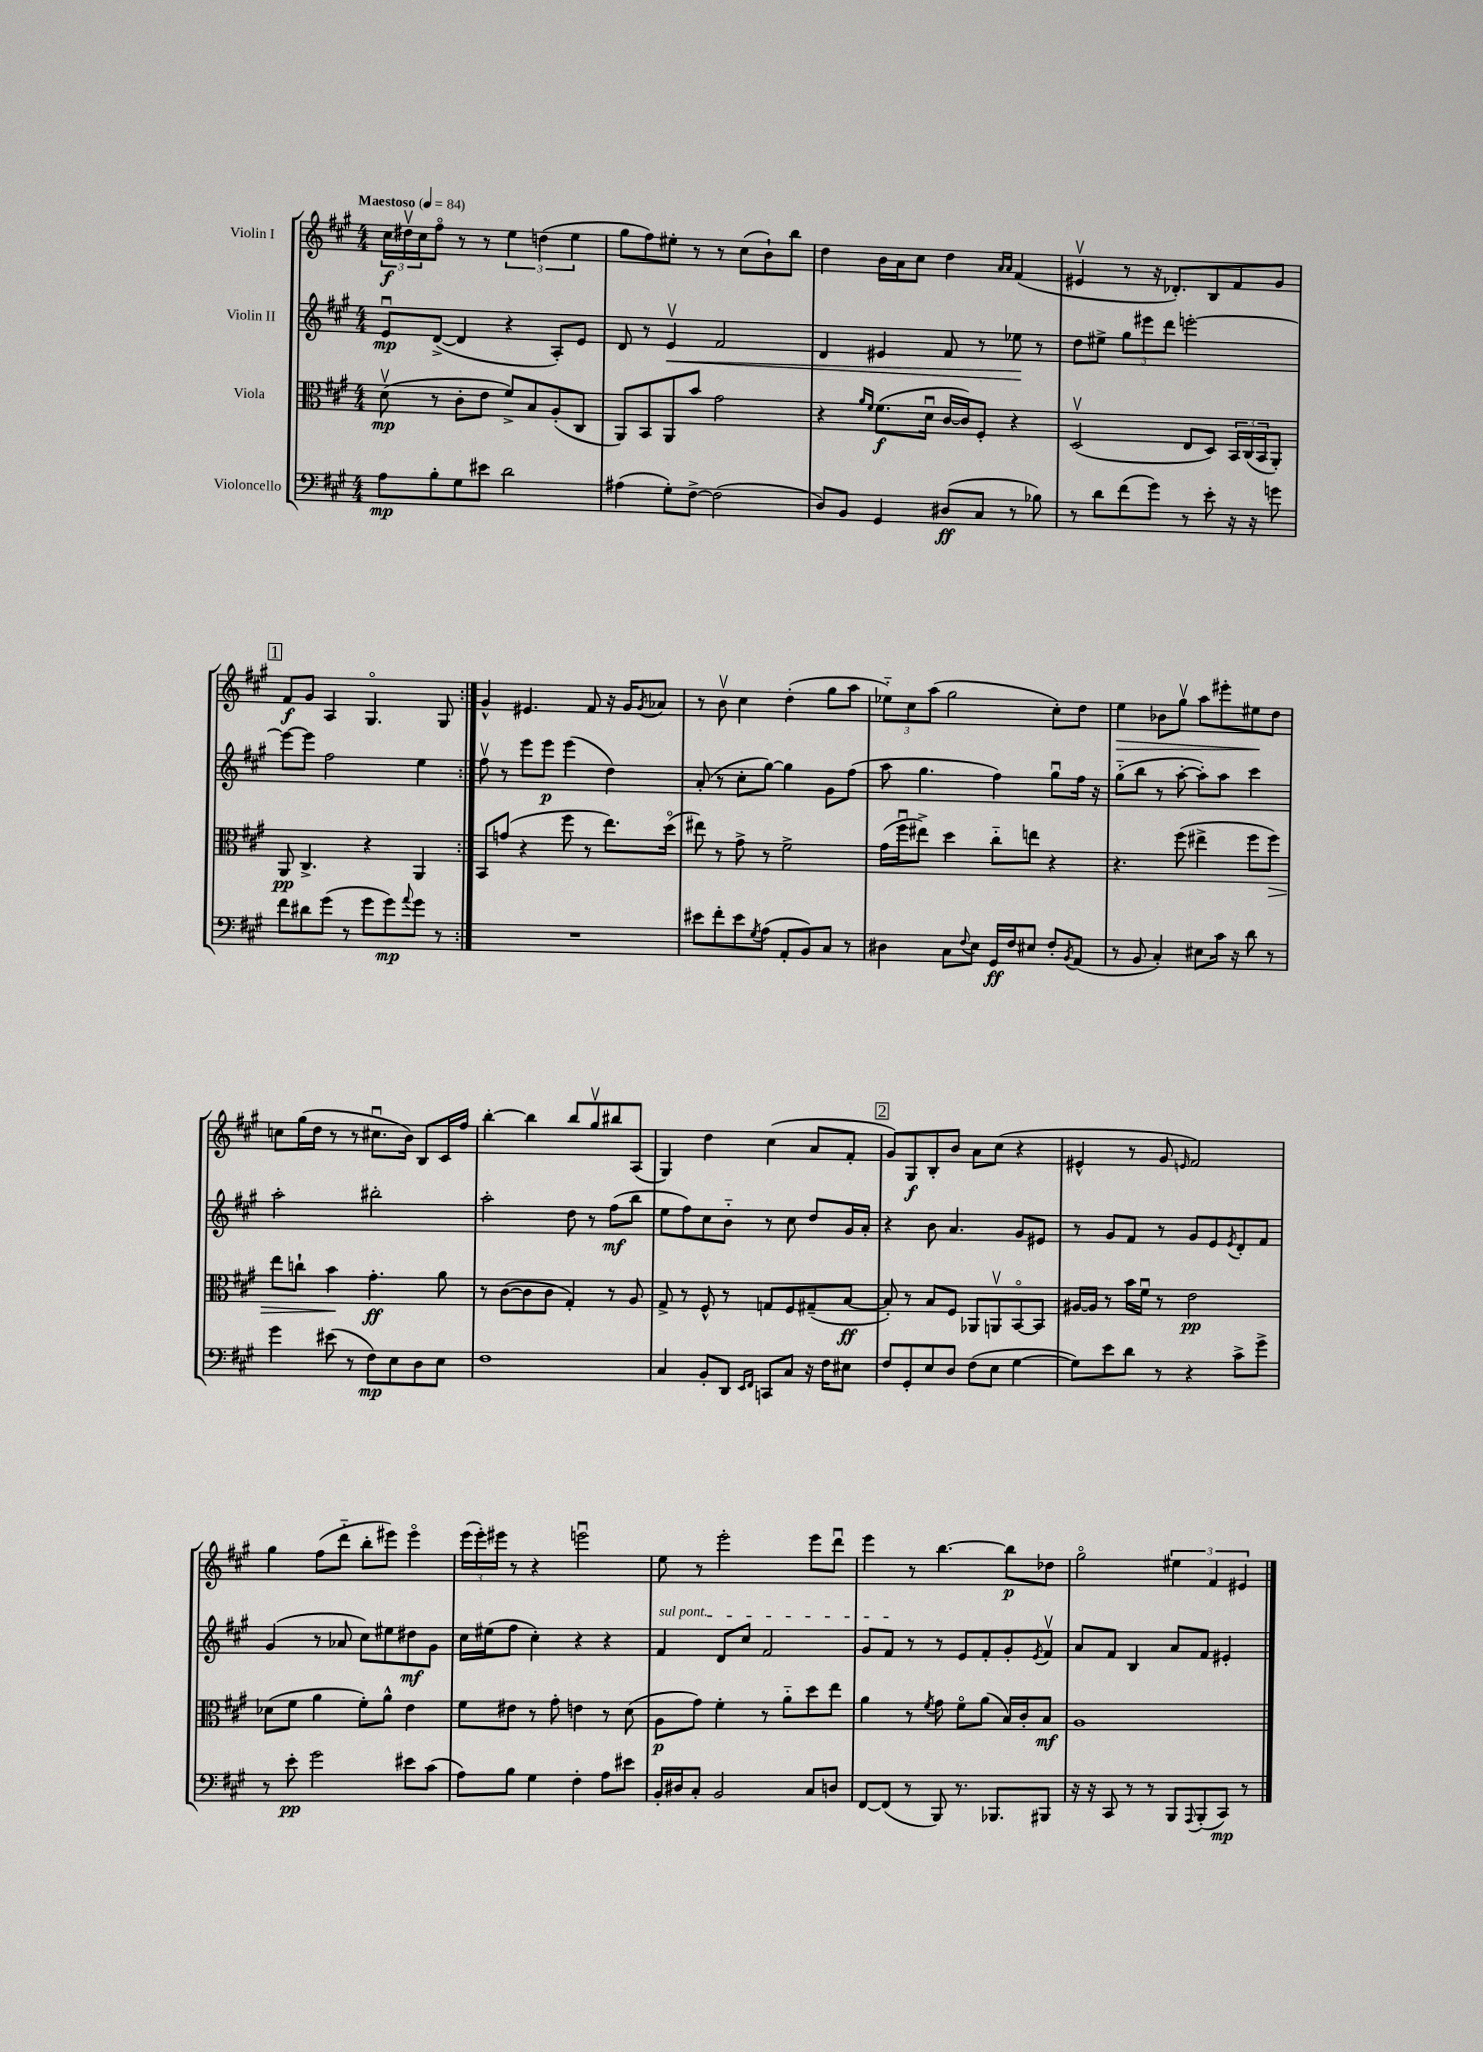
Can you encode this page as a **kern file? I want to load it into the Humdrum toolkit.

**kern	**dynam	**kern	**dynam	**kern	**dynam	**kern	**dynam
*part4	*part4	*part3	*part3	*part2	*part2	*part1	*part1
*staff4	*staff4	*staff3	*staff3	*staff2	*staff2	*staff1	*staff1
*I"Violoncello	*	*I"Viola	*	*I"Violin II	*	*I"Violin I	*
*clefF4	*	*clefC3	*	*clefG2	*	*clefG2	*
*k[f#c#g#]	*	*k[f#c#g#]	*	*k[f#c#g#]	*	*k[f#c#g#]	*
*M4/4	*	*M4/4	*	*M4/4	*	*M4/4	*
*MM84	*	*MM84	*	*MM84	*	*MM84	*
=1	=1	=1	=1	=1	=1	=1	=1
!	!	!	!	!	!	!LO:TX:a:B:t=Maestoso	!
8A\L	mp	(8dv\	mp	8eu/L	mp	24cc#\LL	f
.	.	.	.	.	.	24dd#Xv\	.
.	.	.	.	.	.	24cc#\J	.
8B'\	.	8r	.	([8d^/J	.	8ff#\J	.
8G#\	.	8c#'\L	.	4d/]	.	8r	.
8e#X\J	.	8e\J	.	.	.	8r	.
2d\	.	8f#^/L)	.	4r	.	6ee\	.
.	.	8B/	.	.	.	.	.
.	.	.	.	.	.	(6ddn\	.
.	.	(8A'/	.	8A'/L)	.	.	.
.	.	.	.	.	.	6ee\	.
.	.	8C#/J	.	8e/J	.	.	.
=2	=2	=2	=2	=2	=2	=2	=2
(4A#X\	.	8AA/L)	.	8d/	.	8gg#\L	.
.	.	8BB/	.	8r	.	8ff#\)	.
!	!	!	!	!	!LO:HP:b	!	!
8G#'\L)	.	8AA/	.	4ev/	<	8ee#X'\J	.
[8F#^\J	.	8b/J	.	.	.	8r	.
(2F#\]	.	2g#\	.	2f#/	.	8r	.
.	.	.	.	.	.	(8cc#\L	.
.	.	.	.	.	.	8b`\)	.
.	.	.	.	.	.	8bb\J	.
=3	=3	=3	=3	=3	=3	=3	=3
8D/L)	.	4r	.	4d/	.	4dd\	.
8BB/J	.	.	.	.	.	.	.
.	.	16qqa/LL	.	.	.	.	.
.	.	16qqf#/JJ	.	.	.	.	.
4GG#/	.	(8.f#\L	f	4e#X/	.	16b\LL	.
.	.	.	.	.	.	16a\J	.
.	.	.	.	.	.	8cc#\J	.
.	.	16du\Jk	.	.	.	.	.
(8D#X/L	ff	[16c#/LL	.	8f#/	.	4dd\	.
.	.	16c#/J])	.	.	.	.	.
8C#/J	.	8F#'/J	.	8r	.	.	.
.	.	.	.	.	.	16qqa/LL	.
.	.	.	.	.	.	16qqa/JJ	.
8r	.	4r	.	8ee-X\	.	(4f#/	.
8B-X\)	.	.	.	8r	[	.	.
=4	=4	=4	=4	=4	=4	=4	=4
8r	.	(2Dv/	.	8dd\L	.	4e#Xv/	.
8d\L	.	.	.	8ee#X^\J	.	.	.
(8f#\	.	.	.	12gg#\L	.	8r	.
.	.	.	.	12eee#X\	.	.	.
8g#\J)	.	.	.	.	.	16r	.
.	.	.	.	12ddd\J	.	.	.
.	.	.	.	.	.	8.d-X'/L)	.
8r	.	8E/L	.	[2eeen'\	.	.	.
8e'\	.	8D/J)	.	.	.	8B/	.
16r	.	24BB/LL	.	.	.	8f#/	.
.	.	(24C#/	.	.	.	.	.
16r	.	.	.	.	.	.	.
.	.	24BB/J	.	.	.	.	.
8gn\	.	8AA'/J)	.	.	.	8g#/J	.
!!LO:LB:g=z
!!LO:REH:place=s1:t=1
=5	=5	=5	=5	=5	=5	=5	=5
8f#\L	.	8AA/	pp	8eee\L_	.	8f#/L	f
8d#X\	.	4.C#^/	.	8eee\J]	.	8g#/J	.
(8g#\J	.	.	.	2ff#\	.	4A/	.
8r	.	.	.	.	.	.	.
8g#\L	.	4r	.	.	.	4.G#/	.
8g#\)	mp	.	.	.	.	.	.
8qqa/	.	.	.	.	.	.	.
8g#\J	.	4AA/	.	4ee\	.	.	.
8r	.	.	.	.	.	8G#/	.
=6:|!	=6:|!	=6:|!	=6:|!	=6:|!	=6:|!	=6:|!	=6:|!
1r	.	8BB/L	.	8ff#v\	.	4g#^^/	.
.	.	(8gn/J	.	8r	.	.	.
.	.	4r	.	8eee\L	.	4.e#X/	.
.	.	.	.	8eee\J	p	.	.
.	.	8ff#\	.	(4eee\	.	.	.
.	.	8r	.	.	.	8f#/	.
.	.	8.ee\L)	.	4dd\)	.	16r	.
.	.	.	.	.	.	16g#/KL	.
.	.	.	.	.	.	8qg#/	.
.	.	.	.	.	.	8a-X/J	.
.	.	(16dd\Jk	.	.	.	.	.
=7	=7	=7	=7	=7	=7	=7	=7
8e#X\L	.	8ee#X\)	.	(8a'/	.	8r	.
8f#'\	.	8r	.	8r	.	8bv\	.
8e#\	.	8g#^\	.	8cc#'\L	.	4cc#\	.
8qG#/	.	.	.	.	.	.	.
(8A\J	.	8r	.	[8gg#\J)	.	.	.
8AA'/L	.	2f#^\	.	4gg#\]	.	(4dd'\	.
8BB/)	.	.	.	.	.	.	.
8C#/J	.	.	.	8g#\L	.	8gg#\L	.
8r	.	.	.	(8ff#\J	.	8aa\J	.
=8	=8	=8	=8	=8	=8	=8	=8
4D#X\	.	(16g#\LL	.	8aa\	.	12ee-X\L)	.
.	.	16ff#u\J	.	.	.	.	.
.	.	.	.	.	.	12cc#\	.
.	.	8ee#X^\J)	.	4.gg#\	.	.	.
.	.	.	.	.	.	(12aa\J	.
8C#\L	.	4dd\	.	.	.	2gg#\	.
8qqF#/	.	.	.	.	.	.	.
8E\J	.	.	.	.	.	.	.
16GG#/LL	ff	8cc#\L	.	4ff#\)	.	.	.
16F#/J	.	.	.	.	.	.	.
8E#X/J	.	8een\J	.	.	.	.	.
8F#'/L	.	4r	.	8gg#u\L	.	8cc#'\L)	.
8qBB/	.	.	.	.	.	.	.
(8AA/J	.	.	.	16ff#\Jk	.	8dd\J	.
.	.	.	.	16r	.	.	.
=9	=9	=9	=9	=9	=9	=9	=9
!	!	!	!	!	!	!	!LO:HP:b
8r	.	4.r	.	(8gg#\L	.	4ee\	>
8BB/	.	.	.	8bb\J	.	.	.
4C#'/)	.	.	.	8r	.	8b-X\L	.
.	.	(8ff#\	.	[8aa'\	.	8gg#v\J	.
8E#X\L	.	4ee#X^\	.	8aa'\L])	.	8aa\L	.
16c#\Jk	.	.	.	8aa\J	.	8eee#X'\	.
16r	.	.	.	.	.	.	.
8d\	.	8ff#\L	.	4ccc#\	.	8ee#X\	.
!	!	!	!LO:HP:b	!	!	!	!
8r	.	8ff#\J)	>	.	.	8dd\J	]
!!LO:LB:g=z
=10	=10	=10	=10	=10	=10	=10	=10
4g#\	.	8ee\L	.	2aa'\	.	8ccn\L	.
.	.	8ccn`\J	.	.	.	(16gg#\L	.
.	.	.	.	.	.	16dd\JJ	.
(8e#X\	.	4b\	.	.	.	8r	.
8r	.	.	.	.	.	8r	.
8F#\L)	mp	4.g#'\	] ff	2bb#X'\	.	8.cc#Xu\L	.
8E\	.	.	.	.	.	.	.
.	.	.	.	.	.	16b\Jk)	.
8D\	.	.	.	.	.	8B/L	.
8E\J	.	8a\	.	.	.	16c#/L	.
.	.	.	.	.	.	16ff#/JJ	.
=11	=11	=11	=11	=11	=11	=11	=11
1F#	.	8r	.	2aa'\	.	[4bb'\	.
.	.	([8c#\L	.	.	.	.	.
.	.	8c#\]	.	.	.	4bb\]	.
.	.	8c#\J	.	.	.	.	.
.	.	4G#'/)	.	8dd\	.	8bb/L	.
.	.	.	.	8r	.	8gg#v/	.
.	.	8r	.	(8ff#\L	mf	8bb#X/	.
.	.	8A/	.	8bb\J	.	(8A/J	.
=12	=12	=12	=12	=12	=12	=12	=12
4C#/	.	8G#^/	.	8ee\L	.	4G#/)	.
.	.	8r	.	8ff#\)	.	.	.
8BB'/L	.	8F#^^/	.	8cc#\	.	4dd\	.
8DD/J	.	8r	.	8b\J	.	.	.
16qqEE/LL	.	.	.	.	.	.	.
16qqFF#/JJ	.	.	.	.	.	.	.
8CCn/L	.	8Gn/L	.	8r	.	(4cc#\	.
8C#/J	.	8F#/	.	8cc#\	.	.	.
16r	.	(8G#X~/	.	8dd/L	.	8a/L	.
16F#\KL	.	.	.	.	.	.	.
8E#X\J	.	[8B/J	ff	16g#/L	.	8f#'/J	.
.	.	.	.	16a'/JJ	.	.	.
!!LO:REH:place=s1:t=2
=13	=13	=13	=13	=13	=13	=13	=13
8F#/L	.	8B'/])	.	4r	.	8g#/L)	.
8GG#'/	.	8r	.	.	.	8G#/	f
8E/	.	8B/L	.	8b\	.	8B'/	.
8D/J	.	8F#/J	.	4.a/	.	8b/J	.
(8F#\L	.	8AA-X/L	.	.	.	8a\L	.
8E\J	.	8AAnv/	.	.	.	(8cc#\J	.
[4G#\	.	[8BB/	.	8g#/L	.	4r	.
.	.	8BB/J]	.	8e#X/J	.	.	.
=14	=14	=14	=14	=14	=14	=14	=14
8G#\L])	.	[16A#X/LL	.	8r	.	4e#X^^/	.
.	.	16A#/JJ]	.	.	.	.	.
8e\	.	8r	.	8g#/L	.	.	.
8d\J	.	16b\LL	.	8f#/J	.	8r	.
.	.	16f#u\JJ	.	.	.	.	.
8r	.	8r	.	8r	.	8g#/	.
.	.	.	.	.	.	16qqen/	.
4r	.	2e\	pp	8g#/L	.	2f#/)	.
.	.	.	.	8e/	.	.	.
.	.	.	.	8qe/	.	.	.
8c#^\L	.	.	.	8d'/	.	.	.
8g#^\J	.	.	.	8f#/J	.	.	.
!!LO:LB:g=z
=15	=15	=15	=15	=15	=15	=15	=15
8r	.	(8d-X\L	.	(4g#/	.	4gg#\	.
8e'\	pp	8f#\J	.	.	.	.	.
2g#\	.	4a\	.	8r	.	(8ff#\L	.
.	.	.	.	8a-X/	.	8ddd\J	.
.	.	8f#'\L)	.	8cc#\L)	.	8bb'\L	.
.	.	8a^^\J	.	8ee#X\	.	8eee#X\J)	.
8e#X\L	.	4e\	.	8dd#X\	mf	4eee#\	.
(8c#\J	.	.	.	8g#\J	.	.	.
=16	=16	=16	=16	=16	=16	=16	=16
8A\L)	.	8f#\L	.	16cc#\LL	.	(24eee\LL	.
.	.	.	.	.	.	24eee'\)	.
.	.	.	.	(16ee#X\J	.	.	.
.	.	.	.	.	.	24eee#X\JJ	.
8B\J	.	8e#X\J	.	8ff#\J	.	8r	.
4G#\	.	8r	.	4cc#'\)	.	4r	.
.	.	8g#'\	.	.	.	.	.
4F#'\	.	4en\	.	4r	.	2eeenu\	.
8A\L	.	8r	.	4r	.	.	.
8e#X\J	.	(8d\	.	.	.	.	.
=17	=17	=17	=17	=17	=17	=17	=17
!	!	!	!	!LO:TX:a:i:t=sul pont.	!	!	!
16BB'/LL	.	8A\L	p	4f#/	.	8ee\	.
16D#X/J	.	.	.	.	.	.	.
8C#'/J	.	8g#\J)	.	.	.	8r	.
2BB/	.	4f#'\	.	8d/L	.	2eee'\	.
.	.	.	.	8cc#/J	.	.	.
.	.	8r	.	2f#/	.	.	.
.	.	8a\L	.	.	.	.	.
8C#/L	.	8dd\	.	.	.	8eee\L	.
8Dn/J	.	8ee\J	.	.	.	8dddu\J	.
=18	=18	=18	=18	=18	=18	=18	=18
[8FF#/L	.	4a\	.	8g#/L	.	4eee\	.
(8FF#/J]	.	.	.	8f#/J	.	.	.
8r	.	8r	.	8r	.	8r	.
.	.	8qf#/	.	.	.	.	.
8BBB/)	.	8g#\	.	8r	.	[4.bb\	.
8.r	.	8f#\L	.	8e/L	.	.	.
.	.	(8a\J	.	8f#'/	.	.	.
8.BBB-X/L	.	.	.	.	.	.	.
.	.	16B/LL)	.	8g#'/	.	8bb\L]	p
.	.	16c#'/J	.	.	.	.	.
.	.	.	.	8qe/	.	.	.
8BBB#X/J	.	8B/J	mf	8f#v/J	.	8dd-X\J	.
=19	=19	=19	=19	=19	=19	=19	=19
16r	.	1A	.	8a/L	.	2gg#\	.
16r	.	.	.	.	.	.	.
8CC#/	.	.	.	8f#/J	.	.	.
8r	.	.	.	4B/	.	.	.
8r	.	.	.	.	.	.	.
8BBB/L	.	.	.	8a/L	.	6ee#X\	.
8qqAAA/	.	.	.	.	.	.	.
(8BBB'/	.	.	.	8f#/J	.	.	.
.	.	.	.	.	.	6f#/	.
8CC#/J)	mp	.	.	4e#X'/	.	.	.
.	.	.	.	.	.	6e#X/	.
8r	.	.	.	.	.	.	.
==	==	==	==	==	==	==	==
*-	*-	*-	*-	*-	*-	*-	*-
